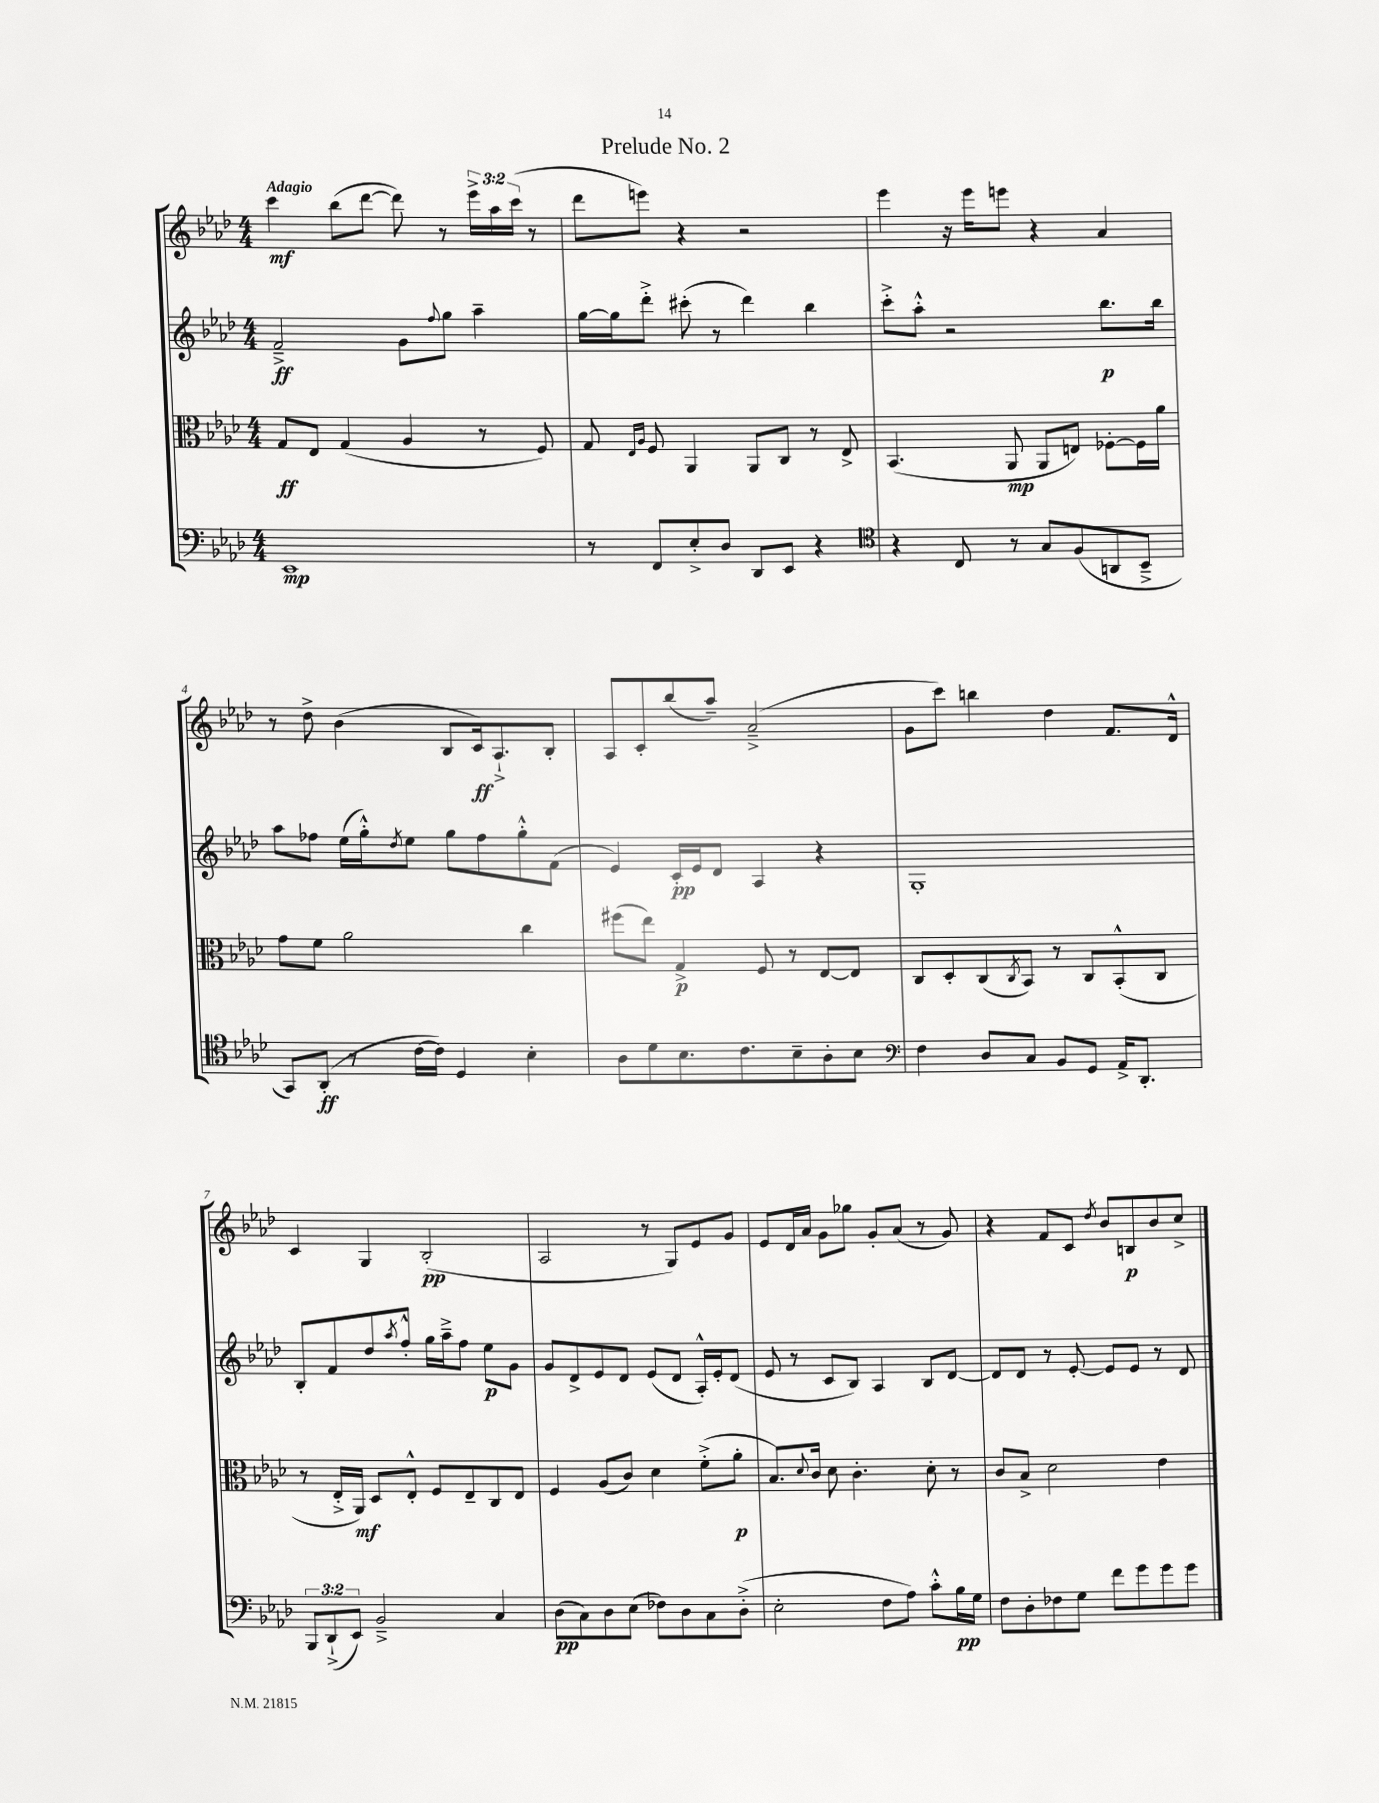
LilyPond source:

\header { title = "Prelude No. 2" }
<<
\new StaffGroup <<
\new Staff = "s0" {
    \clef treble \key aes \major \numericTimeSignature \time 4/4 \override Staff.TupletNumber.text = #tuplet-number::calc-fraction-text \tempo "Adagio"
    c'''4\mf bes''8( des'''8~ des'''8) r8 \tuplet 3/2 { ees'''16-> aes''16 c'''16( } r8 |
    des'''8 e'''8) r4 r2 |
    ees'''4 r16 ees'''16 e'''8 r4 aes'4 |
    r8 des''8-> bes'4( bes8 c'16\ff) aes8.-!-> bes8-. |
    aes8 c'8-. bes''8( aes''8--) aes'2--->( |
    g'8 c'''8) b''4 des''4 f'8. des'16-^ |
    c'4 g4 bes2-.\pp( |
    aes2 r8 g8) ees'8 g'8 |
    ees'8 des'16 aes'16 g'8 ges''8 g'8-. aes'8( r8 g'8) |
    r4 f'8 c'8 \acciaccatura { des''8 } bes'8 b8\p bes'8 c''8-> \bar "|." |
}
\new Staff = "s1" {
    \clef treble \key aes \major \numericTimeSignature \time 4/4
    f'2--->\ff g'8 \appoggiatura { f''8 } g''8 aes''4-- |
    g''16~ g''16 des'''8-.-> cis'''8-.( r8 des'''4) bes''4 |
    c'''8-.-> aes''8-.-^ r2 bes''8.\p bes''16 |
    aes''8 fes''8 ees''16( g''16-.-^) \acciaccatura { des''8 } ees''8 g''8 fes''8 g''8-.-^ f'8( |
    ees'4) c'16-.\pp ees'16 des'8 aes4 r4 |
    g1-. |
    bes8-. f'8 des''8 \acciaccatura { aes''8 } f''8-.-^ g''16 aes''16---> f''8 ees''8\p g'8 |
    g'8 des'8-> ees'8 des'8 ees'8( des'8 aes16-.-^) ees'16-. des'8( |
    ees'8 r8 c'8 bes8) aes4 bes8 des'8~ |
    des'8 des'8 r8 ees'8~-. ees'8 ees'8 r8 des'8 \bar "|." |
}
\new Staff = "s2" {
    \clef alto \key aes \major \numericTimeSignature \time 4/4
    g8\ff ees8 g4( aes4 r8 f8) |
    g8 \grace { ees16 aes16 } f8 aes,4 aes,8 c8 r8 ees8-> |
    bes,4.( aes,8\mp aes,8 e8) fes8~-. fes16 aes'16 |
    g'8 f'8 aes'2 c''4 |
    fis''8( ees''8) g4->\p f8 r8 ees8~ ees8 |
    c8 des8-. c8( \acciaccatura { c8 } bes,8) r8 c8 bes,8-.-^( c8 |
    r8 ees16-.-> aes,16\mf) des8 ees8-.-^ f8 ees8-- c8 ees8 |
    f4 aes8( c'8) des'4 f'8-.->( aes'8-.\p |
    bes8.) \appoggiatura { des'8 } c'16 des'8 c'4.-. des'8-. r8 |
    c'8 bes8-> des'2 ees'4 \bar "|." |
}
\new Staff = "s3" {
    \clef bass \key aes \major \numericTimeSignature \time 4/4 \override Staff.TupletNumber.text = #tuplet-number::calc-fraction-text
    ees,1\mp |
    r8 f,8 ees8-.-> des8 des,8 ees,8 r4 |
    \clef tenor r4 c8 r8 g8 f8( a,8 bes,8---> |
    g,8) aes,8-.\ff( r8 c'16~ c'16) des4 bes4-. |
    aes8 des'8 bes8. c'8. bes8-- aes8-. bes8 |
    \clef bass f4 des8 c8 bes,8 g,8 aes,16-> des,8.-. |
    \tuplet 3/2 { bes,,8 des,8-!->( ees,8) } bes,2---> c4 |
    des8\pp( c8) des8 ees8( fes8) des8 c8 des8-.->( |
    ees2-. f8 aes8) c'8-.-^ bes16\pp g16 |
    f8 des8-. fes8 g8 f'8 g'8 g'8 g'8 \bar "|." |
}
>>
>>
